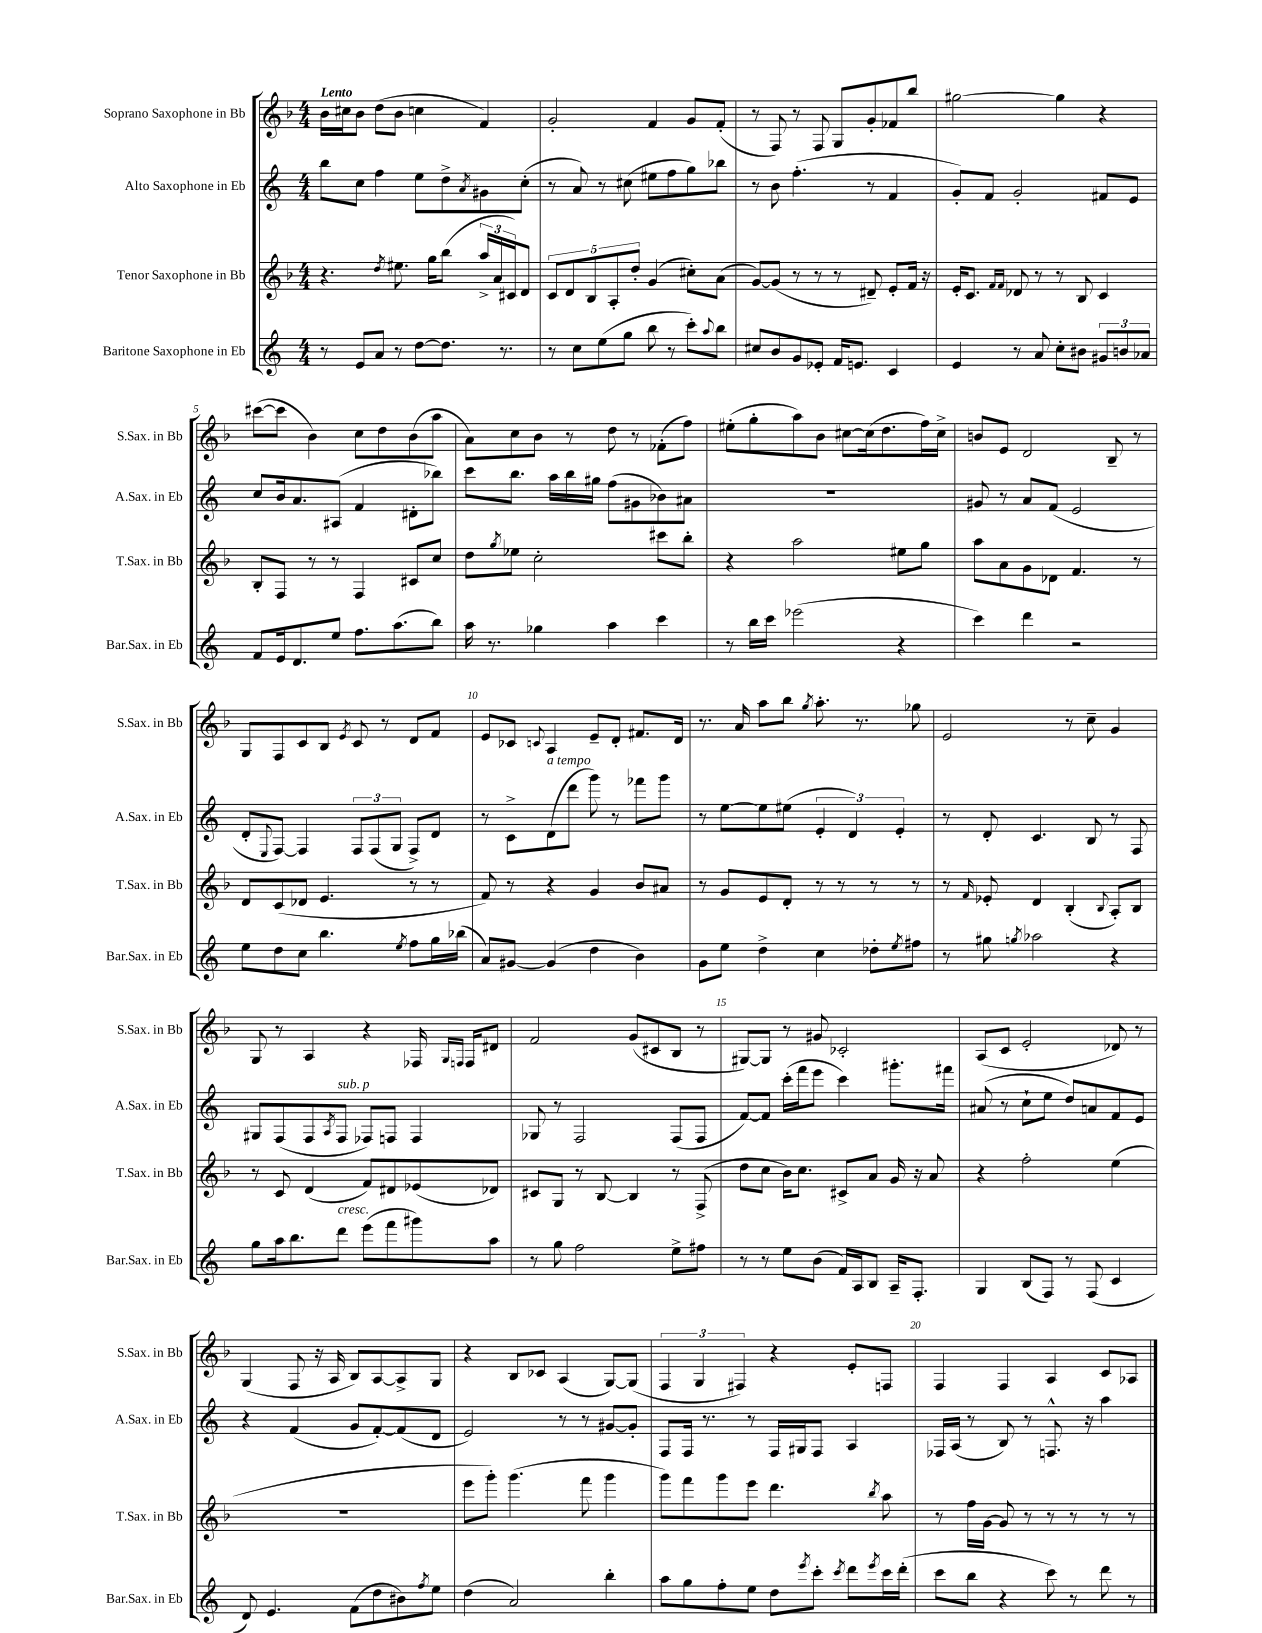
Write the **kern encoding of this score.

**kern	**kern	**kern	**kern
*staff4	*staff3	*staff2	*staff1
*clefG2	*clefG2	*clefG2	*clefG2
*k[]	*k[b-]	*k[]	*k[b-]
*M4/4	*M4/4	*M4/4	*M4/4
8r	4.r	8bb	16b-
.	.	.	16cc#
8e	.	8cc	8b-
8a	.	4ff	(8dd
.	8qdd	.	.
8r	8.ee#	.	8b-
[8dd	.	8ee	4cc
.	16gg	.	.
8.dd]	(8bb-	8dd^	.
.	.	8qa	.
.	24aa^	8g#	4f)
.	24a	.	.
8.r	.	.	.
.	24c#)	.	.
.	8d	(8cc'	.
=	=	=	=
8r	10c	8r	2g'
.	10d	.	.
8cc	.	8a)	.
.	10B-	.	.
(8ee	.	8r	.
.	10A'	.	.
8gg	.	(8cc#	.
.	10dd'	.	.
8bb	(4g	8ee#	4f
8r	.	8ff	.
8ccc')	8cc#')	8gg)	8g
8qqaa	.	.	.
8bb	(8a	8bb-	(8f'
=	=	=	=
8cc#	[8g)	8r	8r
8b	(8g]	8b	8F)
8g	8r	(4.ff'	8r
8e-'	8r	.	8F
16f	8r	.	8G
8.e	.	.	.
.	8d#~)	8r	8g'
4c	8e'	4f	8f-
.	16f	.	8bb-
.	16r	.	.
=	=	=	=
4e	16e'	8g')	[2gg#
.	8.c	.	.
.	.	8f	.
.	16qqf	.	.
.	16qqf	.	.
8r	8d-	2g'	.
8a	8r	.	.
8cc'	8r	.	4gg#]
8b#	8B-	.	.
12g#	4c	8f#	4r
12b	.	.	.
.	.	8e	.
12a-	.	.	.
=	=	=	=
8f	8B-'	8cc	([8ccc#
16e	8F	16b	8ccc#]
8.d	.	8.a	.
.	8r	.	4b-)
8ee	8r	(8A#	.
8.ff	4F	4f	8cc
.	.	.	8dd
(8.aa	.	.	.
.	8c#	8d#'	(8b-
8bb)	8cc	8bb-)	8aa
=	=	=	=
16aa	8dd	8ccc	8a)
8.r	.	.	.
.	8qgg	.	.
.	8ee-	8.bb	8cc
4gg-	2cc'	.	8b-
.	.	16aa	.
.	.	16bb	8r
.	.	16gg#	.
4aa	.	(8ff	8dd
.	.	8g#	8r
4ccc	8ccc#	8b-)	(8f-'
.	8bb-'	8a#	8ff)
=	=	=	=
8r	4r	1r	(8ee#'
16bb	.	.	8gg'
16ccc	.	.	.
(2eee-	2aa	.	8aa)
.	.	.	8b-
.	.	.	[8cc#
.	.	.	(16cc#]
.	.	.	8.dd
4r	8ee#	.	.
.	8gg	.	16ff)
.	.	.	16cc#^
=	=	=	=
4ccc)	8aa	8g#	8b
.	8a	8r	8e
4ddd	8g	8a	2d
.	8d-	(8f	.
2r	4.f	2e	.
.	.	.	8B-~
.	8r	.	8r
=	=	=	=
8ee	8d	8d'	8G
.	.	8qqE	.
8dd	(8c	[8F)	8F
8cc	8d-	4F]	8c
4.bb	4.e	.	8B-
.	.	.	8qe
.	.	12F	8c
.	.	(12F	.
.	.	.	8r
.	.	12G	.
8qee	.	.	.
8ff	8r	8F^)	8d
16gg	8r	8d	8f
(16bb-	.	.	.
=	=	=	=
8a)	8f)	8r	8e
[8g#	8r	8c^	8c-
.	.	.	8qqc
(4g#]	4r	(8d	4A
.	.	8ddd	.
4dd	4g	8ggg)	8e~
.	.	8r	8d'
4b)	8b-	8fff-	8.f#
.	8a#	8ggg	.
.	.	.	16d
=	=	=	=
8g	8r	8r	8.r
8ee	8g	[8ee	.
.	.	.	16a
4dd^	8e	8ee]	8aa
.	8d'	(8ee#	8bb-
.	.	.	8qgg
4cc	8r	6e'	8.aa'
.	8r	.	.
.	.	6d)	.
.	.	.	8.r
8dd-'	8r	.	.
.	.	6e'	.
8qee	.	.	.
8ff#	8r	.	8gg-
=	=	=	=
8r	8r	8r	2e
.	16qqf	.	.
8gg#	8e-'	8d'	.
8qgg	.	.	.
2aa-	4d	4.c	.
.	(4B-'	.	8r
.	.	8B	8cc~
.	8qqB-	.	.
4r	8A')	8r	4g
.	8B-	8F	.
=	=	=	=
8gg	8r	8G#	8G
16aa	8c	(8F	8r
8.bb	.	.	.
.	(4d	8F	4A
.	.	8qA	.
8ddd	.	8F	.
(8eee	8f)	8F-)	4r
8fff	8d#	8F	.
8ggg#)	(8e-	4F	16F-
.	.	.	16qqG
.	.	.	16qqF
.	.	.	16F
8aa	8d-)	.	8d#
=	=	=	=
8r	8c#	8G-	2f
8gg	8G	8r	.
2ff	8r	2F	.
.	[8B-	.	.
.	4B-]	.	(8g
.	.	.	8c#
8ee^	8r	(8F	8B-
8ff#	(8F^	8F	8r
=	=	=	=
8r	8dd	[8f)	[8G#)
8r	8cc	8f]	8G#]
8ee	16b-)	(16ccc'	8r
.	8.cc	16fff	.
(8b	.	8eee	8g#
16f)	8c#^	4ccc)	2c-'
16A	.	.	.
8B	8a	.	.
16A~	16g	8.ggg#'	.
8.F'	16r	.	.
.	8a	.	.
.	.	16fff#	.
=	=	=	=
4G	4r	(8a#	(8A
.	.	8r	8c
(8B	2ff'	8cc`	2e'
8F)	.	8ee	.
8r	.	8dd)	.
(8F	.	8a	.
4c	(4ee	8f	8d-)
.	.	8e	8r
=	=	=	=
8d)	1r	4r	(4G
4.e	.	.	.
.	.	(4f	8F
.	.	.	16r
.	.	.	16A
(8f	.	8g	8B-)
8dd	.	[8f')	[8A
8b#)	.	(8f]	8A^]
8qff	.	.	.
8ee	.	8d	8G
=	=	=	=
(4dd	8eee	2e)	4r
.	8ggg')	.	.
2a)	(4.ggg	.	8B-
.	.	.	8c-
.	.	8r	(4A
.	8fff	8r	.
4bb'	4ggg	[8g#	[8G)
.	.	8g#']	(8G]
=	=	=	=
8aa	8ggg)	8F	6F
8gg	8fff	16F	.
.	.	.	6G
.	.	8.r	.
8ff'	8ggg	.	.
.	.	.	6F#)
8ee	8eee	8r	.
8dd	4.ddd	16F	4r
.	.	16G#	.
8qeee	.	.	.
8ccc'	.	8F	.
8qccc	.	.	.
8ddd	.	4A	8e'
8qeee	8qbb-	.	.
16ccc	8aa	.	8F
(16ddd'	.	.	.
=	=	=	=
8ccc	8r	16F-	4F
.	.	(16A	.
8bb	16ff	8r	.
.	[16g	.	.
4r	8g]	8B)	4F
.	8r	8r	.
8ccc)	8r	8.F^^	4A
8r	8r	.	.
.	.	16r	.
8ddd	8r	4aa	8c
8r	8r	.	8A-
==	==	==	==
*-	*-	*-	*-
